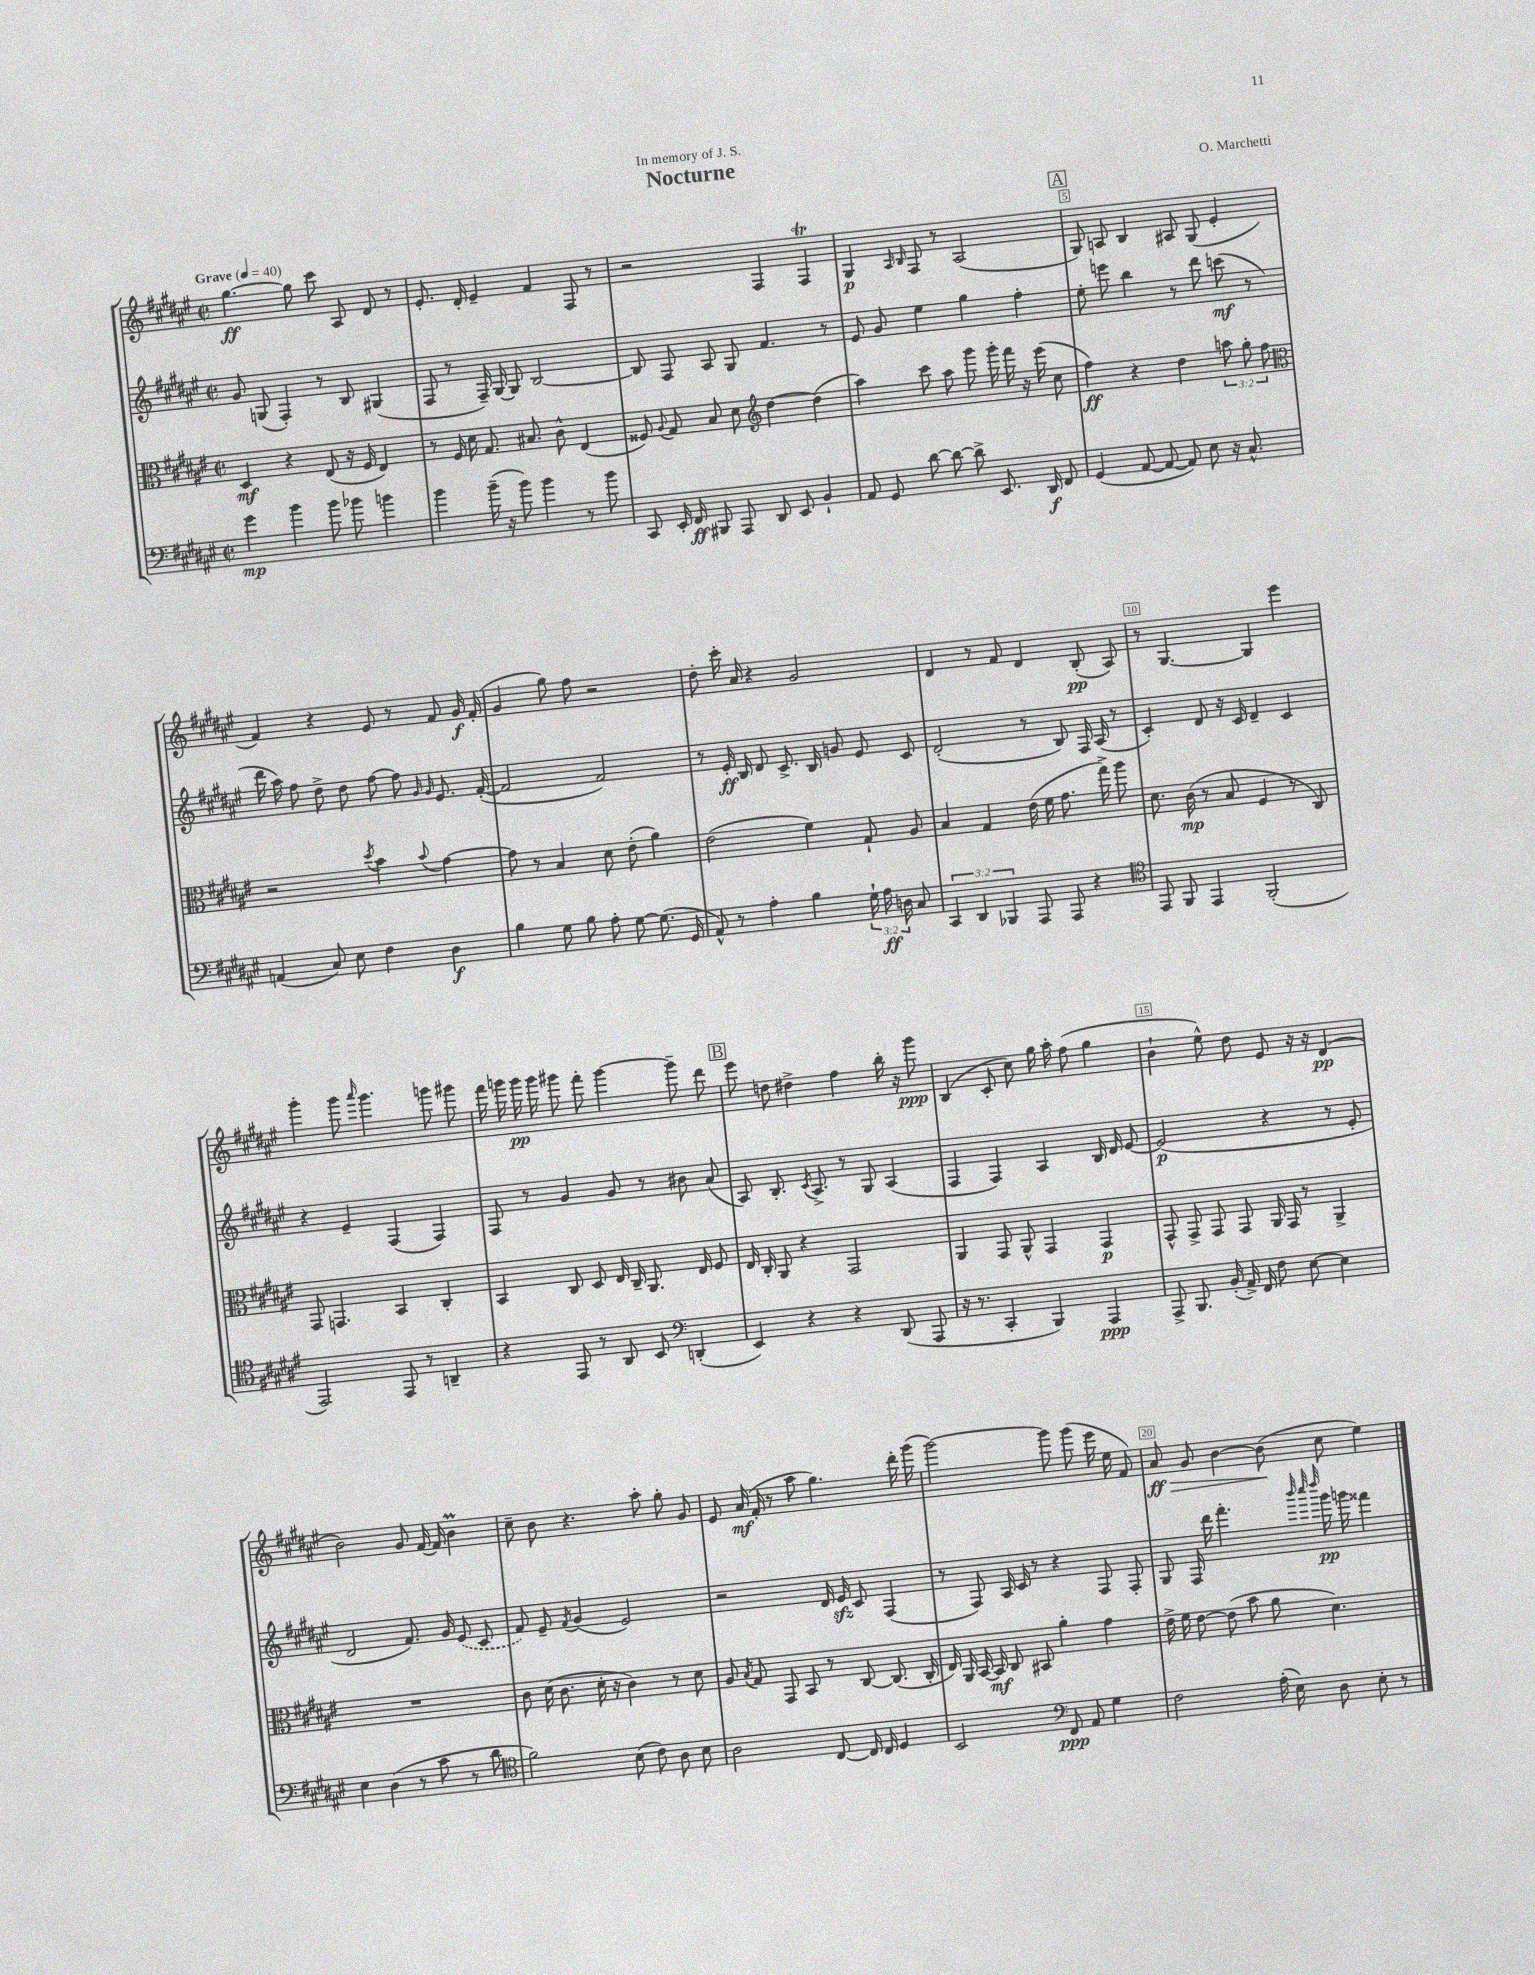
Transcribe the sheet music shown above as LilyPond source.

\header { title = "Nocturne" composer = "O. Marchetti" dedication = "In memory of J. S." }
<<
\new StaffGroup <<
\new Staff = "s0" {
    \clef treble \key fis \major \defaultTimeSignature \time 2/2 \tempo "Grave" 4 = 40
    \autoBeamOff gis''4.~\ff gis''8 cis'''8 ais8 dis'8 r8 |
    eis'8.-. dis'16-. eis'4-- fis'4 fis8 r8 |
    r2 fis4 fis4\trill |
    gis4\p \grace { ais16 b16 } fis8 r8 ais2( |
    \mark \markup { \box "A" } gis8) a8 b4 ais8 gis8( eis'4-. |
    fis'4) r4 eis'8 r8 fis'8 gis'16\f fis'16-.( |
    gis'4 gis''8) fis''8 r2 |
    dis''8-. cis'''16-. ais'16 r4 gis'2 |
    dis'4 r8 fis'8 dis'4 b8-.\pp( ais8) |
    r8 gis4.~ gis4 eis'''4 |
    gis'''4-. gis'''8 \grace { ais'''16 } gis'''4. g'''8 gis'''8 |
    fis'''16 g'''16 g'''16\pp g'''16 gis'''8 fis'''8-. gis'''4~ gis'''8-- dis'''8 |
    \mark \markup { \box "B" } eis'''8 d''8 dis''4-> fis''4 b''16-. r16 gis'''8\ppp |
    b4( cis'8-. cis''8) gis''16 ais''16-. fis''8( gis''4 |
    b'4-! eis''8-^) dis''8 eis'8 r16 r16 dis'4\pp( |
    b'2) gis'8 fis'16~ fis'16 b'4\prall |
    cis''8-- b'8 r4. ais''8-. gis''8-. gis'8 |
    eis'8 ais'16\mf( fis'16-. r8 ais''8 gis''4.) dis'''16-. gis'''16( |
    gis'''2~) gis'''8 gis'''8( eis'''16 eis''16 fis'8) |
    ais'8\ff\> gis'8 b'4~ b'8\!( cis''8 eis''4) \bar "|." |
}
\new Staff = "s1" {
    \clef treble \key fis \major \defaultTimeSignature \time 2/2
    \autoBeamOff gis'8 g8( fis4-.) r8 b8 gis4( |
    fis8 r8 fis16--) gis16~ gis8 b2~ |
    b8 fis8 ais8 gis8 fis'4. r8 |
    eis'8 gis'8 eis''4 gis''4 fis''4-. |
    \mark \markup { \box "A" } eis''8-. e'''8 b''4 r8 dis'''8 c'''8\mf( r8 |
    dis'''16 ais''16) fis''8 dis''8-> dis''8 fis''8~ fis''8 \grace { gis'16 gis'16 } eis'8. fis'16~-.( |
    fis'2 fis'2) |
    r8 eis'16-.\ff b16 dis'8 cis'8.-> b16 g'8 eis'8 cis'8 |
    dis'2-.( r8 b8) fis16 ais16( r8 |
    cis'4-.) dis'8 r16 cis'16 dis'4-- cis'4 |
    r4 eis'4-- fis4( fis4) |
    fis8 r8 gis'4 gis'8 r8 bis'8 ais'8( |
    \mark \markup { \box "B" } ais8) b8.-. \acciaccatura { cis'8 } ais8.-> r8 gis8 ais4( |
    fis4 fis4) ais4 b16 dis'16 eis'8~ |
    eis'2\p( r4 r8 eis'8-. |
    dis'2 fis'8.) gis'16 \once \slurDashed eis'8( cis'8 |
    fis'8) eis'8-- \acciaccatura { fis'8 } gis'4( eis'2) |
    r2 dis'16 eis'16\sfz cis'8 fis4( |
    r8 fis8) ais16 cis'16 r8 r4 fis8 fis8-. |
    gis8 fis16 dis'''16 fis'''4.-. \grace { b'''32 cis''''32 dis''''32 } gis'''16\pp g'''16 fisis'''4 \bar "|." |
}
\new Staff = "s2" {
    \clef alto \key fis \major \defaultTimeSignature \time 2/2 \override Staff.TupletNumber.text = #tuplet-number::calc-fraction-text
    \autoBeamOff dis4\mf r4 eis8( r16 fis16 eis4) |
    r8 fis16 dis'16 gis8. bis8. cis'8-^ eis4( |
    fisis8) \appoggiatura { ais8 } gis8 b8 dis'8 \clef treble dis''4~ dis''4( |
    ais''4) cis'''8 ais''8 gis'''8 gis'''16-. fis'''16 r16 eis'''16( cis''8 |
    \mark \markup { \box "A" } fis''4\ff) r4 dis''4 \tuplet 3/2 { a''8 gis''8-. fis''8 } |
    \clef alto r2 \acciaccatura { dis''8 } b'4 \appoggiatura { b'8 } gis'4~ |
    gis'8 r8 b4 dis'8 eis'8-.( ais'4) |
    eis'2( fis'4) gis8-! ais8 |
    b4 gis4 eis'16( fis'16 gis'8. gis''16->) ais''8 |
    dis'8. cis'16\mp( r8 b8 fis4 r8 cis8) |
    gis,8 g,4. b,4 cis4-. |
    b,4 cis8 dis8 eis16 cis16-- ais,8. eis16 fis8 |
    \mark \markup { \box "B" } eis16 cis16-. ais,8 r4 gis,2 |
    ais,4 gis,8 ais,8-^ gis,4 gis,4\p |
    gis,8-^ gis,8-> gis,8 gis,8 ais,16 gis,16 r8 ais,4-> |
    R1 |
    cis'8 dis'16( cis'8. dis'16-. r16 cis'4) r8 dis'8 |
    ais8 \acciaccatura { b8 } gis8 gis,8 b,8 r8 cis8~ cis8.( cis16-. |
    eis16) ais,16 b,16~ b,16\mf cis8 bis,8 ais'4-. gis'4 |
    eis'16-> fis'16 eis'8~ eis'8( b'8 ais'8 dis'4.) \bar "|." |
}
\new Staff = "s3" {
    \clef bass \key fis \major \defaultTimeSignature \time 2/2 \override Staff.TupletNumber.text = #tuplet-number::calc-fraction-text
    \autoBeamOff gis'4\mp b'4 b'8 bes'8 b'4 |
    b'4 b'16--( r16 b'8) b'4 r8 b'8 |
    cis,8 eis,16-. fis,16\ff bis,,8 ais,,8 dis,8 eis,8 b,4-! |
    ais,8 gis,8 dis'8~ dis'8~ dis'8-> eis,8. dis,16\f fis,8 |
    \mark \markup { \box "A" } gis,4( ais,8~ ais,8~ ais,8) eis8 r16 cis8.-^ |
    a,4( cis8) eis8 fis4 dis4\f |
    b4 gis8 b8 ais8-. gis8~ gis8.( gis,16 |
    ais,8-^) r8 ais4-. b4 \tuplet 3/2 { gis16-! ais16\ff d16 } cis8 |
    \tuplet 3/2 { cis,4 dis,4 bes,,4 } ais,,8 ais,,8 r4 |
    \clef tenor eis,8 fis,8 eis,4 fis,2-.( |
    eis,2) eis,8 r8 a,4-- |
    r4 eis,8 r8 ais,8 b,8 \clef bass d,4-.( |
    \mark \markup { \box "B" } eis,4) r4 r4 dis,8( ais,,8 |
    r16 r8. cis,4-. b,,4) ais,,4\ppp |
    ais,,8-> b,,8. b,16-.( ais,16->) fis,16 fis8 eis8~ eis4 |
    eis4 dis4( r8 cis'8 r8 dis'8 |
    \clef tenor fis'2) b8( cis'8) ais8 b8 |
    ais2 cis8~ cis16 cis16 dis4 |
    b,2 \clef bass fis,8\ppp ais,8 gis4 |
    fis2 ais16-.( eis16) dis8 eis8-. r8 \bar "|." |
}
>>
>>
\layout { \context { \Score \override BarNumber.break-visibility = ##(#f #t #t) barNumberVisibility = #(every-nth-bar-number-visible 5) \override BarNumber.stencil = #(make-stencil-boxer 0.1 0.3 ly:text-interface::print) } }
